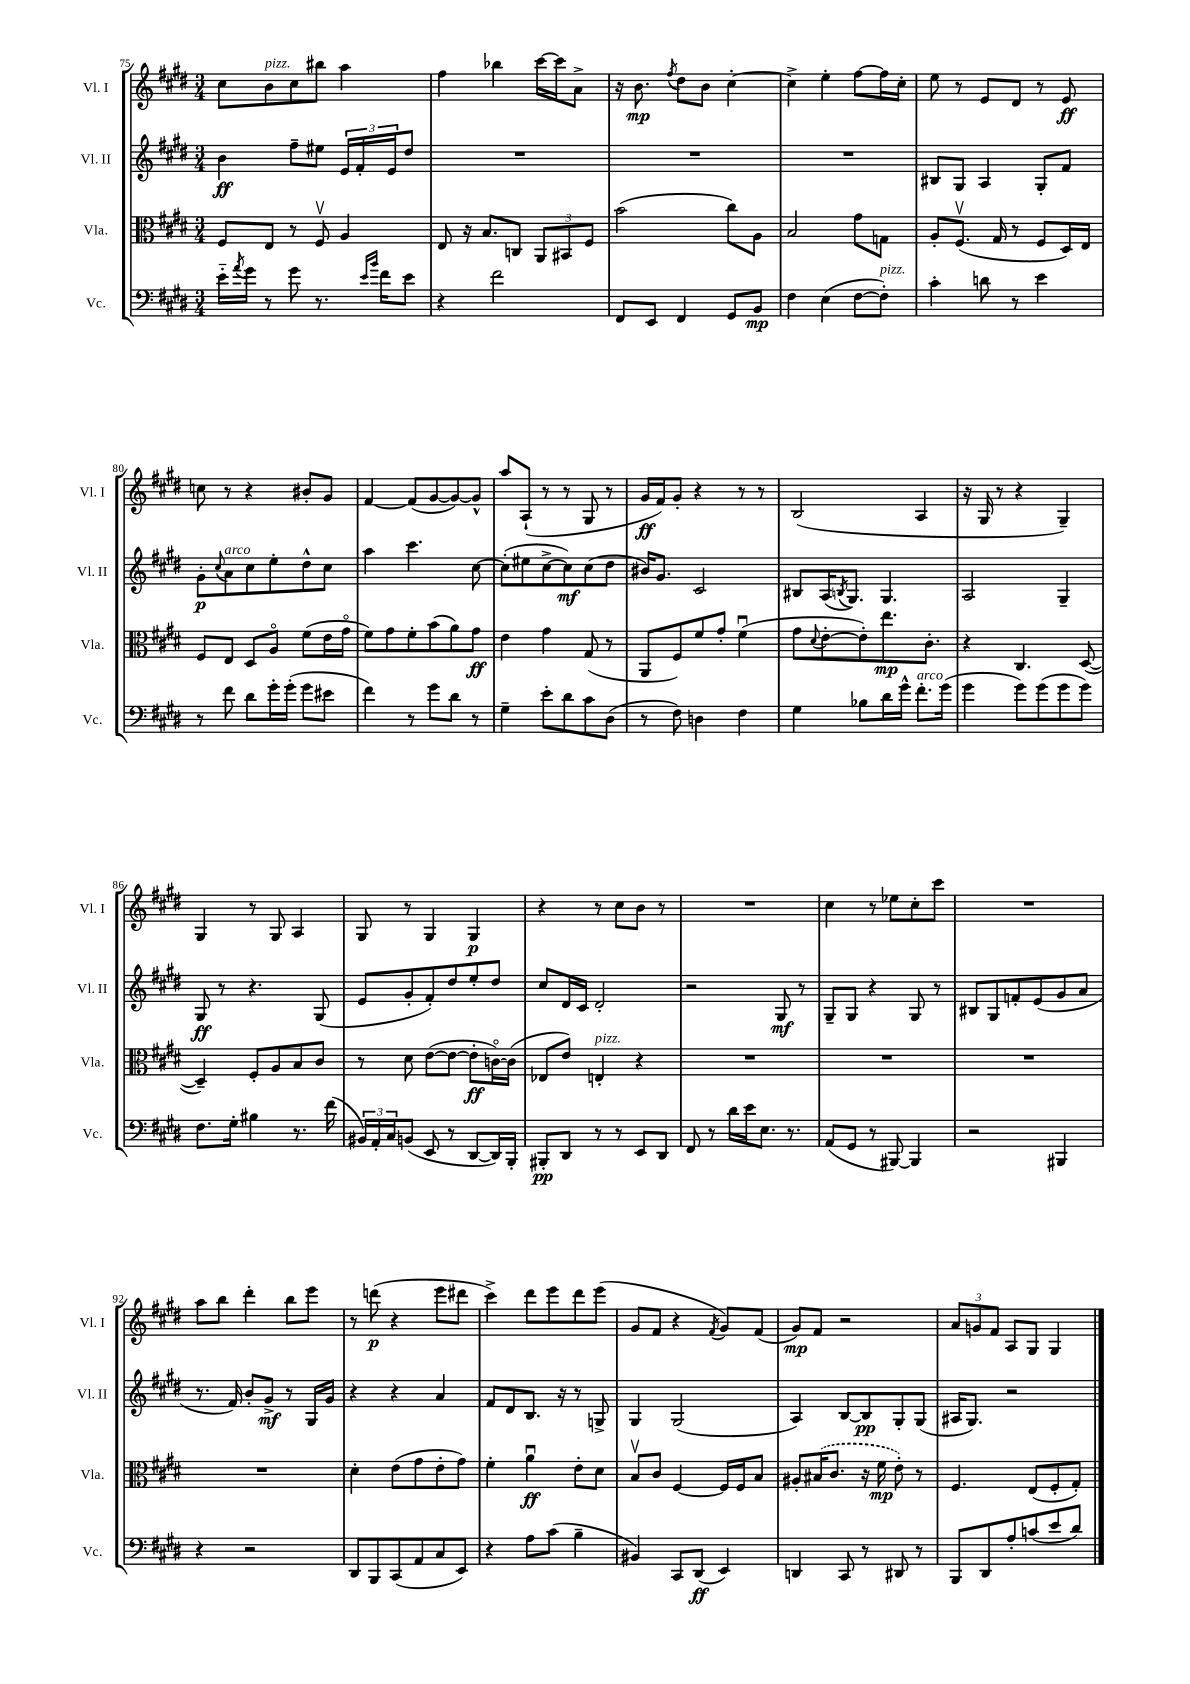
<<
\new StaffGroup <<
\new Staff = "s0" \with { instrumentName = "Vl. I" shortInstrumentName = "Vl. I" } {
    \clef treble \key e \major \numericTimeSignature \time 3/4
    cis''8 b'8^\markup { \italic "pizz." } cis''8 bis''8 a''4 |
    fis''4 bes''4 cis'''16~ cis'''16 a'8-> |
    r16 b'8.\mp \acciaccatura { fis''8 } dis''8 b'8 cis''4~-. |
    cis''4-> e''4-. fis''8~ fis''16 cis''16-. |
    e''8 r8 e'8 dis'8 r8 e'8\ff |
    c''8 r8 r4 bis'8-. gis'8 |
    fis'4~ fis'8( gis'8~ gis'8~) gis'8-^ |
    a''8 a8-!( r8 r8 gis8 r8 |
    gis'16\ff fis'16) gis'8-. r4 r8 r8 |
    b2( a4 |
    r16 gis16 r8 r4 gis4--) |
    gis4 r8 gis8 a4 |
    gis8 r8 gis4 gis4\p |
    r4 r8 cis''8 b'8 r8 |
    R2. |
    cis''4 r8 ees''8 cis''8-. cis'''8 |
    R2. |
    a''8 b''8 dis'''4-. b''8 e'''8 |
    r8 d'''8\p( r4 e'''8 dis'''8 |
    cis'''4->) dis'''8 e'''8 dis'''8 e'''8( |
    gis'8 fis'8 r4 \acciaccatura { fis'8 } gis'8) fis'8( |
    gis'8\mp) fis'8 r2 |
    \tuplet 3/2 { a'8 g'8 fis'8 } a8 gis8 gis4 \bar "|." |
}
\new Staff = "s1" \with { instrumentName = "Vl. II" shortInstrumentName = "Vl. II" } {
    \clef treble \key e \major \numericTimeSignature \time 3/4
    b'4\ff fis''8-- eis''8 \tuplet 3/2 { e'16 fis'16-. e'16 } dis''8 |
    R2. |
    R2. |
    R2. |
    bis8 gis8 a4 gis8-. fis'8 |
    gis'8-.\p \appoggiatura { cis''8 } a'8^\markup { \italic "arco" } cis''8 e''8-. dis''8-^ cis''8 |
    a''4 cis'''4. cis''8~ |
    cis''8-.( eis''8 cis''8~-> cis''8\mf) cis''8( dis''8 |
    bis'16) gis'8. cis'2 |
    bis8 a16( \acciaccatura { b8 } gis8.) gis4. |
    a2 gis4-- |
    gis8\ff r8 r4. gis8( |
    e'8 gis'8-. fis'8-.) dis''8 e''8-. dis''8 |
    cis''8 dis'16 cis'16 dis'2-. |
    r2 gis8\mf r8 |
    gis8-- gis8 r4 gis8 r8 |
    bis8 gis8 f'8-. e'8( gis'8 a'8 |
    r8. fis'16) b'8-. gis'8->\mf r8 gis16 gis'16 |
    r4 r4 a'4 |
    fis'8 dis'8 b8. r16 r8 g8-> |
    gis4 gis2( |
    a4) b8~ b8\pp gis8-. gis8( |
    ais16 gis8.) r2 \bar "|." |
}
\new Staff = "s2" \with { instrumentName = "Vla." shortInstrumentName = "Vla." } {
    \clef alto \key e \major \numericTimeSignature \time 3/4
    fis8 e8 r8 fis8\upbow a4 |
    e8 r16 b8. c8 \tuplet 3/2 { a,8 bis,8 fis8 } |
    b'2( cis''8) a8 |
    b2 gis'8 g8 |
    a8-. fis8.\upbow( gis16 r8 fis8 dis16) e16 |
    fis8 e8 dis8 a8\flageolet fis'8( e'16 gis'16\flageolet |
    fis'8) gis'8 fis'8-. b'8( a'8) gis'8\ff |
    e'4 gis'4 gis8( r8 |
    a,8 fis8) fis'8 gis'8-. fis'4\downbow( |
    gis'8 \appoggiatura { dis'8 } e'8~-. e'8-.) e''8.\mp cis'8.-. |
    r4 cis4. dis8~( |
    dis4--) fis8-. a8 b8 cis'8 |
    r8 dis'8 e'8~( e'8~ e'8-.\ff c'16~\flageolet) c'16( |
    ees8 e'8) e4-.^\markup { \italic "pizz." } r4 |
    R2. |
    R2. |
    R2. |
    R2. |
    dis'4-. e'8( gis'8 e'8-. gis'8) |
    fis'4-. a'4\downbow\ff e'8-. dis'8 |
    b8\upbow cis'8 fis4~ fis16 fis16 b8 |
    ais8-. \once \slurDashed bis16( cis'8. r16 fis'16\mp e'8-.) r8 |
    fis4. e8( fis8-. gis8-.) \bar "|." |
}
\new Staff = "s3" \with { instrumentName = "Vc." shortInstrumentName = "Vc." } {
    \clef bass \key e \major \numericTimeSignature \time 3/4
    e'16-_ \acciaccatura { a'8 } gis'16 r8 gis'8 r8. \grace { e'16 b'16 } fis'16 e'8 |
    r4 fis'2 |
    fis,8 e,8 fis,4 gis,8 b,8\mp |
    fis4 e4( fis8~ fis8-.^\markup { \italic "pizz." }) |
    cis'4-. d'8 r8 e'4 |
    r8 fis'8 dis'8 gis'16-. gis'16-.( gis'8 eis'8 |
    fis'4) r8 gis'8 dis'8 r8 |
    gis4-- e'8-. dis'8 cis'8 dis8( |
    r8 fis8) d4 fis4 |
    gis4 bes8 dis'16 gis'16-^ fis'8.-.^\markup { \italic "arco" } gis'16( |
    gis'4 gis'8) gis'8( gis'8 gis'8) |
    fis8. gis16-. bis4 r8. fis'16( |
    \tuplet 3/2 { bis,16) a,16-. cis16 } b,8( e,8 r8 dis,8~ dis,16) b,,16-. |
    bis,,8-.\pp dis,8 r8 r8 e,8 dis,8 |
    fis,8 r8 dis'16 e'16 e8. r8. |
    a,8( gis,8 r8 bis,,8~) bis,,4 |
    r2 bis,,4 |
    r4 r2 |
    dis,8 b,,8 cis,8( a,8 cis8 e,8) |
    r4 a8 cis'8( b4-- |
    bis,4) cis,8 dis,8\ff( e,4) |
    d,4 cis,8 r8 dis,8 r8 |
    b,,8 dis,8 a8-. c'8( e'8 dis'8) \bar "|." |
}
>>
>>
\layout { \context { \Score currentBarNumber = #75 } }
